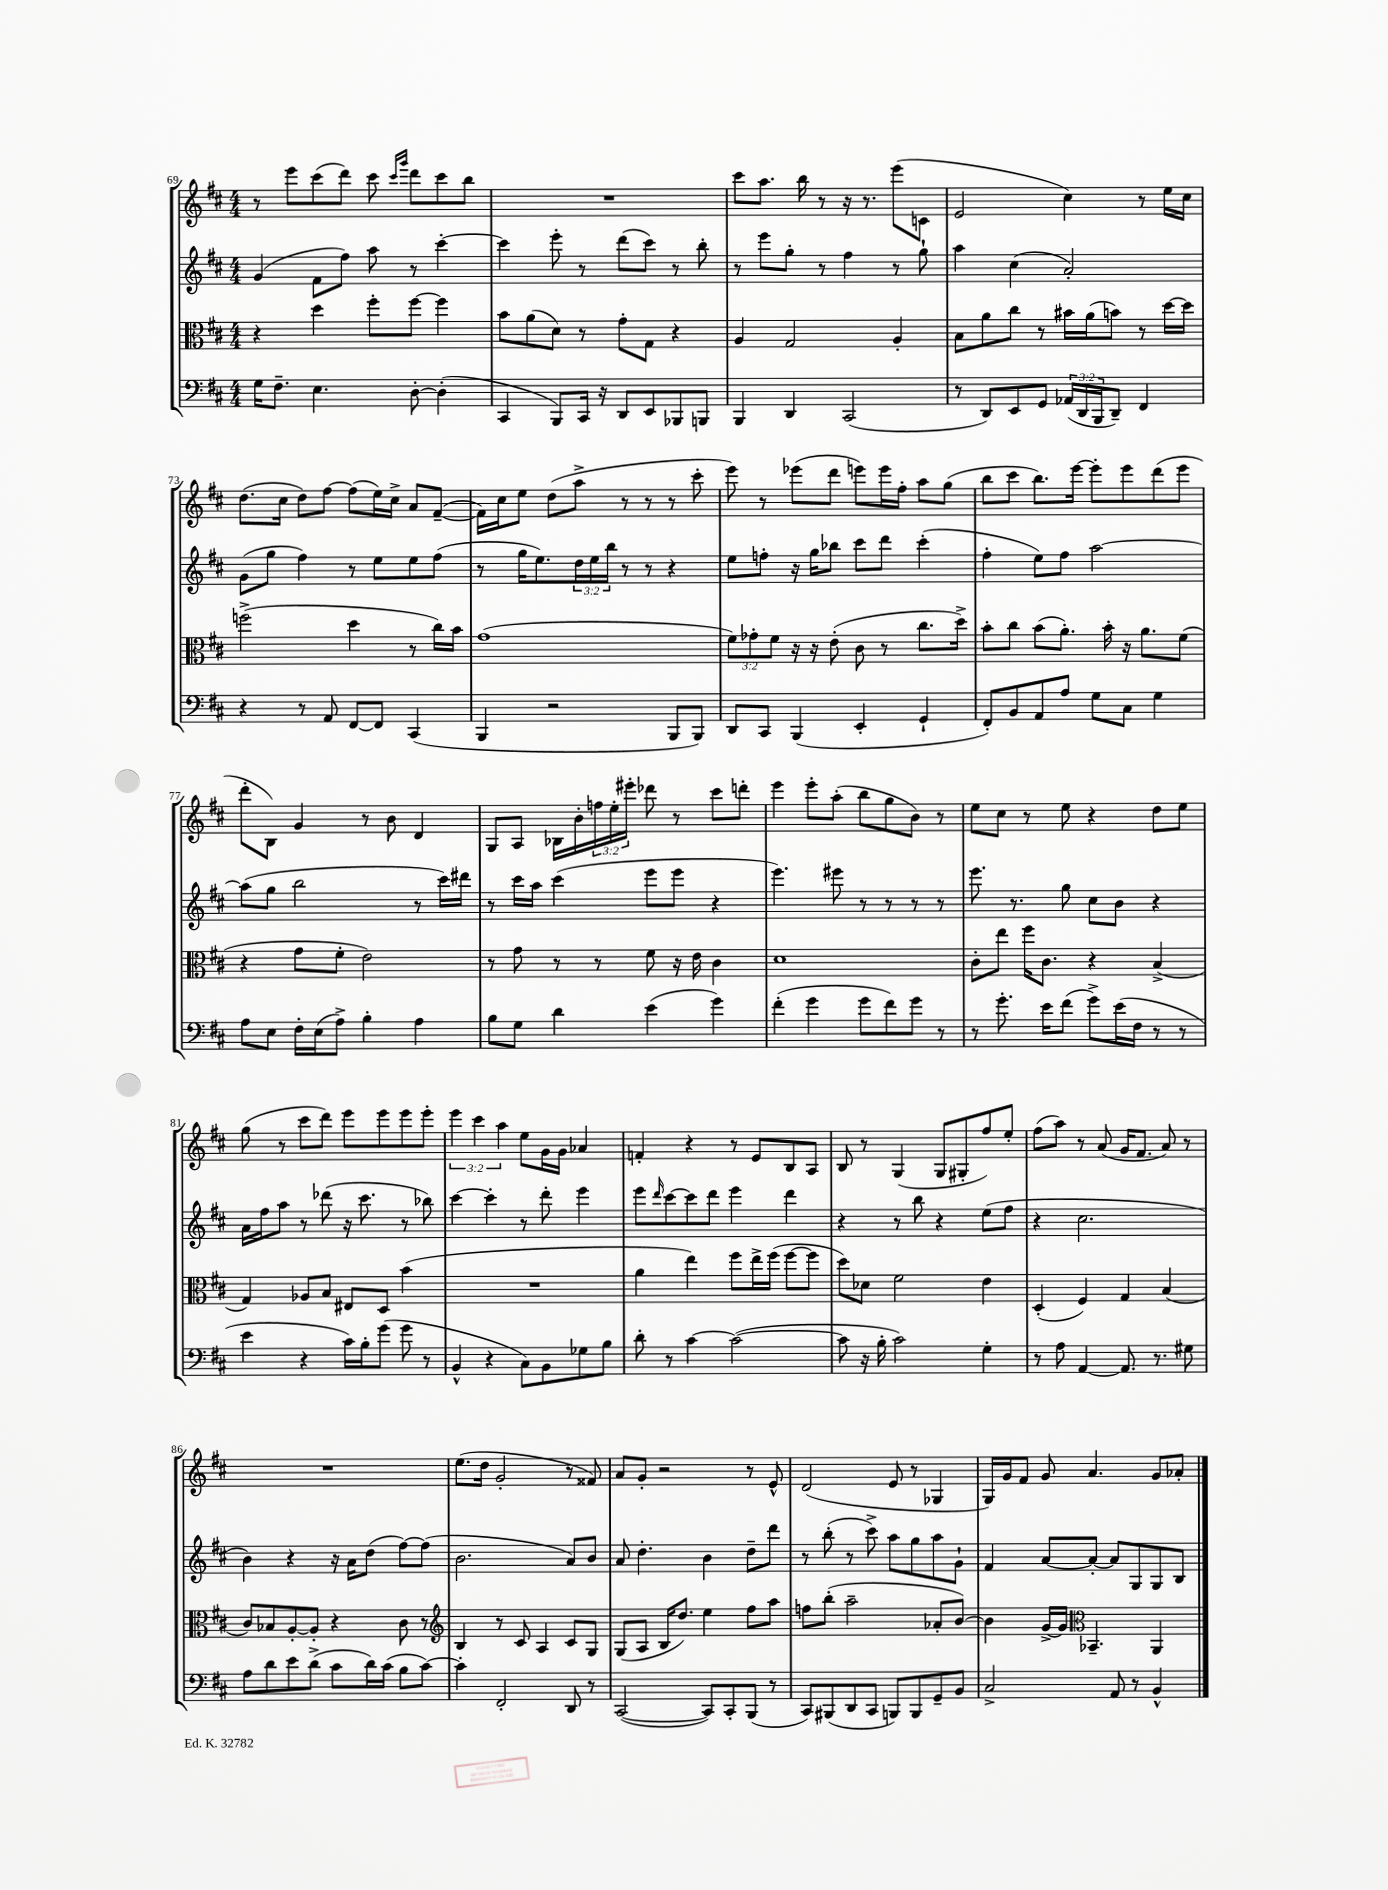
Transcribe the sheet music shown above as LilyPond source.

<<
\new StaffGroup <<
\new Staff = "s0" {
    \clef treble \key d \major \numericTimeSignature \time 4/4 \override Staff.TupletNumber.text = #tuplet-number::calc-fraction-text
    r8 e'''8 cis'''8( d'''8) cis'''8 \grace { cis'''16 g'''16 } d'''8 cis'''8 b''8 |
    R1 |
    cis'''8 a''8. b''16 r8 r16 r8. e'''8( c'8 |
    e'2 cis''4) r8 e''16 cis''16 |
    d''8.( cis''16 d''8) fis''8~ fis''8( e''16) cis''16-> a'8 fis'8~--( |
    fis'16) cis''16 e''8 d''8( a''8-> r8 r8 r8 cis'''8-. |
    e'''8) r8 ees'''8( d'''8 e'''8) e'''16 fis''16-. a''8 g''8( |
    b''8 cis'''8 b''8.) e'''16~ e'''8-. e'''8 d'''8( e'''8 |
    d'''8-. b8) g'4 r8 b'8 d'4 |
    g8 a8 bes16 b'16-. \tuplet 3/2 { f''16 e''16-. eis'''16-. } des'''8 r8 cis'''8 d'''8-. |
    e'''4 e'''8-. a''8-.( b''8 g''8 b'8) r8 |
    e''8 cis''8 r8 e''8 r4 d''8 e''8 |
    g''8( r8 cis'''8 d'''8) e'''8 e'''8 e'''8 e'''8-. |
    \tuplet 3/2 { e'''4 cis'''4 a''4 } e''8 g'16 g'16 aes'4 |
    f'4-. r4 r8 e'8 b8 a8 |
    b8 r8 g4( g8 gis8-. fis''8) e''8-. |
    fis''8( a''8) r8 a'8( g'16 fis'8. a'8) r8 |
    R1 |
    e''8.( d''16 g'2-. r8 fisis'8) |
    a'8 g'8-. r2 r8 e'8-^ |
    d'2( e'8 r8 ges4 |
    g16) g'16 fis'8 g'8 a'4. g'8 aes'8-. \bar "|." |
}
\new Staff = "s1" {
    \clef treble \key d \major \numericTimeSignature \time 4/4 \override Staff.TupletNumber.text = #tuplet-number::calc-fraction-text
    g'4( fis'8 fis''8) a''8 r8 cis'''4~-. |
    cis'''4 e'''8-. r8 d'''8( cis'''8) r8 b''8-. |
    r8 e'''8 g''8-. r8 fis''4 r8 g''8-! |
    a''4 cis''4( a'2-.) |
    g'8( g''8 fis''4) r8 e''8 e''8 fis''8( |
    r8 g''16 e''8.) \tuplet 3/2 { d''16 e''16 b''16 } r8 r8 r4 |
    e''8 f''8-. r16 g''16 bes''8 cis'''8 d'''8 cis'''4-.( |
    fis''4-. e''8) fis''8 a''2~ |
    a''8( g''8 b''2 r8 cis'''16) dis'''16 |
    r8 cis'''16 a''16 cis'''4( e'''8 e'''8 r4 |
    e'''4.) eis'''8 r8 r8 r8 r8 |
    e'''8. r8. g''8 cis''8 b'8 r4 |
    a'16 fis''16 a''8 r8 des'''8( r16 cis'''8. r8 bes''8) |
    cis'''4~ cis'''4-. r8 d'''8-. e'''4 |
    e'''8 \grace { d'''16 } cis'''8~ cis'''8 d'''8 e'''4 d'''4 |
    r4 r8 b''8 r4 e''8( fis''8 |
    r4 cis''2. |
    b'4) r4 r16 a'16 d''8( fis''8~) fis''8( |
    b'2. a'8) b'8 |
    a'8 d''4.-. b'4 d''8-- d'''8 |
    r8 b''8-.( r8 cis'''8->) a''8 g''8 a''8 g'8-! |
    fis'4 a'8~ a'8~-. a'8 g8 g8 b8 \bar "|." |
}
\new Staff = "s2" {
    \clef alto \key d \major \numericTimeSignature \time 4/4 \override Staff.TupletNumber.text = #tuplet-number::calc-fraction-text
    r4 d''4 fis''8-. fis''8~ fis''4 |
    b'8 a'8( d'8) r8 g'8-. g8 r4 |
    a4 g2 a4-. |
    b8 a'8 cis''8 r8 bis'16 a'16( b'8) r8 d''16~ d''16 |
    f''2->( d''4 r8 cis''16) b'16 |
    g'1( |
    \tuplet 3/2 { fis'8) ges'8-. fis'8 } r16 r16 e'8-.( cis'8 r8 cis''8. d''16->) |
    b'8-. cis''8 b'8( a'8.-.) b'16-. r16 a'8. fis'8( |
    r4 g'8 fis'8-. e'2) |
    r8 g'8 r8 r8 fis'8 r16 e'16 cis'4 |
    d'1 |
    cis'8-. e''8 fis''16 cis'8. r4 b4->( |
    g4) aes8 b8 eis8 d8 b'4( |
    R1 |
    a'4 e''4) fis''8 e''16-> fis''16( fis''8~ fis''8 |
    d''8) des'8 fis'2 e'4 |
    d4-.( fis4) g4 b4( |
    cis'8) bes8 a8~-. a8-. r4 cis'8 r8 |
    \clef treble b4 r8 cis'8 a4 cis'8 g8 |
    g8( a8 b16 d''8.) e''4 fis''8 a''8 |
    f''8 b''8-.( a''2-- aes'8-. b'8~) |
    b'4 g'16~-> g'16 \clef alto bes,4.-- a,4 \bar "|." |
}
\new Staff = "s3" {
    \clef bass \key d \major \numericTimeSignature \time 4/4 \override Staff.TupletNumber.text = #tuplet-number::calc-fraction-text
    g16 fis8.-- e4. d8~-. d4-.( |
    cis,4 b,,8) cis,16 r16 d,8 e,8 bes,,8 b,,8 |
    b,,4 d,4 cis,2( |
    r8 d,8) e,8 g,8 \tuplet 3/2 { aes,16( d,16 b,,16 } d,8--) fis,4 |
    r4 r8 a,8 fis,8~ fis,8 cis,4( |
    b,,4 r2 b,,8 b,,8) |
    d,8 cis,8 b,,4( e,4-. g,4-! |
    fis,8-.) b,8 a,8 a8 g8 cis8 g4 |
    a8 e8 fis16-. e16( a8->) b4-. a4 |
    b8 g8 d'4 e'4( g'4) |
    fis'4-.( g'4 g'8 fis'8) g'8 r8 |
    r8 g'8.-. e'16 fis'8( g'8->) e'16( fis16 r8 r8 |
    e'4 r4 cis'16) b16-. g'8( g'8 r8 |
    b,4-^ r4 cis8) b,8 ges8 b8 |
    d'8-. r8 cis'4~ cis'2~( |
    cis'8 r16 b16-. cis'2) g4-. |
    r8 a8 a,4~ a,8. r8. gis8 |
    a8 d'8 e'8 d'8->( cis'8 d'16) cis'16( b8 cis'8~) |
    cis'4-. fis,2-. d,8 r8 |
    cis,2~( cis,8) cis,8-. b,,8( r8 |
    cis,8) bis,,8( d,8 cis,8 b,,8) b,,8 g,8-- b,8 |
    cis2-> a,8 r8 b,4-^ \bar "|." |
}
>>
>>
\layout { \context { \Score currentBarNumber = #69 } }
